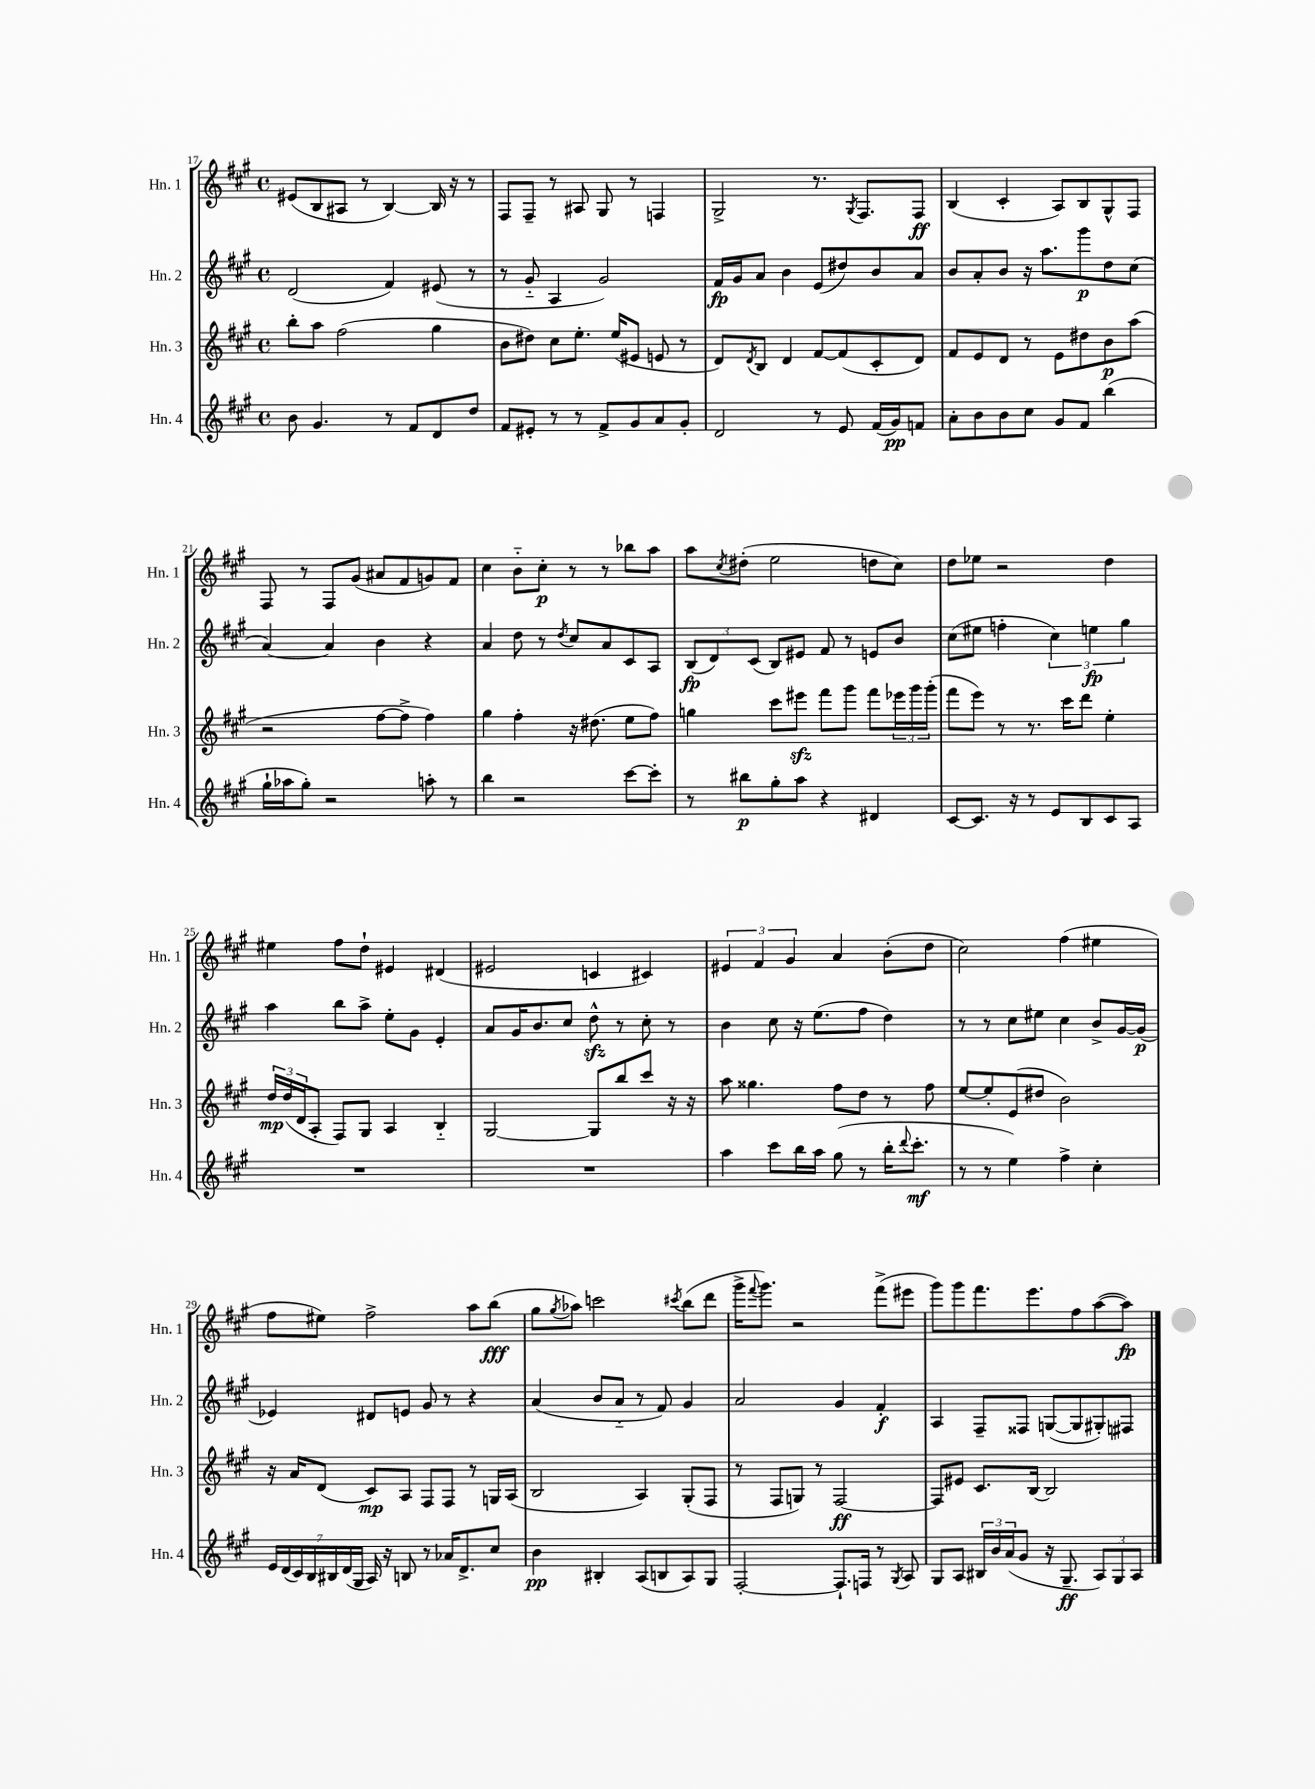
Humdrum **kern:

**kern	**dynam	**kern	**dynam	**kern	**dynam	**kern	**dynam
*part4	*part4	*part3	*part3	*part2	*part2	*part1	*part1
*staff4	*staff4	*staff3	*staff3	*staff2	*staff2	*staff1	*staff1
*I"Hn. 4	*	*I"Hn. 3	*	*I"Hn. 2	*	*I"Hn. 1	*
*I'Hn. 4	*	*I'Hn. 3	*	*I'Hn. 2	*	*I'Hn. 1	*
*clefG2	*	*clefG2	*	*clefG2	*	*clefG2	*
*k[f#c#g#]	*	*k[f#c#g#]	*	*k[f#c#g#]	*	*k[f#c#g#]	*
*M4/4	*	*M4/4	*	*M4/4	*	*M4/4	*
*met(c)	*	*met(c)	*	*met(c)	*	*met(c)	*
=17	=17	=17	=17	=17	=17	=17	=17
8b\	.	8bb'\L	.	(2d/	.	(8e#X/L	.
4.g#/	.	8aa\J	.	.	.	8B/	.
.	.	(2ff#\	.	.	.	8A#X/J	.
.	.	.	.	.	.	8r	.
8r	.	.	.	4f#/)	.	[4B/)	.
8f#/L	.	.	.	.	.	.	.
8d/	.	4gg#\	.	(8e#X/	.	16B/]	.
.	.	.	.	.	.	16r	.
8dd/J	.	.	.	8r	.	8r	.
=18	=18	=18	=18	=18	=18	=18	=18
8f#/L	.	8b\L	.	8r	.	8F#/L	.
8e#X'/J	.	8dd#X\J)	.	8g#/	.	8F#~/J	.
8r	.	8cc#\L	.	4A/	.	8r	.
8r	.	8.ee'\J	.	.	.	8A#X/	.
8f#^/L	.	.	.	2g#/)	.	8G#/	.
.	.	(16ee/KL	.	.	.	.	.
8g#/	.	8e#X/J	.	.	.	8r	.
8a/	.	8en/	.	.	.	4Fn/	.
8g#'/J	.	8r	.	.	.	.	.
=19	=19	=19	=19	=19	=19	=19	=19
2d/	.	8d/L)	.	16f#/LL	fp	2G#^/	.
.	.	.	.	16g#/J	.	.	.
.	.	8qd/	.	.	.	.	.
.	.	8B/J	.	8a/J	.	.	.
.	.	4d/	.	4b\	.	.	.
8r	.	[8f#/L	.	(8e/L	.	8.r	.
8e/	.	(8f#/]	.	8dd#X/)	.	.	.
.	.	.	.	.	.	8qG#/	.
.	.	.	.	.	.	8.F#/L	.
(16f#/LL	.	8c#'/	.	8b/	.	.	.
16g#/J)	pp	.	.	.	.	.	.
8fn/J	.	8d/J)	.	8a/J	.	8F#/J	ff
=20	=20	=20	=20	=20	=20	=20	=20
8a'\L	.	8f#/L	.	8b/L	.	(4B/	.
8b\	.	8e/	.	8a'/	.	.	.
8b\	.	8d/J	.	8b/J	.	4c#'/	.
8cc#\J	.	8r	.	16r	.	.	.
.	.	.	.	8.aa\L	.	.	.
8g#/L	.	8e\L	.	.	.	8A/L)	.
8f#/J	.	8dd#X\	.	8ggg#\	p	8B/	.
(4bb\	.	8b\	p	8dd\	.	8G#^^/	.
.	.	(8aa\J	.	(8cc#\J	.	8F#/J	.
!!LO:LB:g=z
=21	=21	=21	=21	=21	=21	=21	=21
16gg#`\LL	.	2r	.	[4a/)	.	8F#/	.
16aa-X\J	.	.	.	.	.	.	.
8gg#'\J)	.	.	.	.	.	8r	.
2r	.	.	.	4a/]	.	8F#/L	.
.	.	.	.	.	.	(8g#/J	.
.	.	[8ff#\L	.	4b\	.	8a#X/L	.
.	.	8ff#^\J]	.	.	.	8f#/	.
8aan'\	.	4ff#\)	.	4r	.	8gn/)	.
8r	.	.	.	.	.	8f#/J	.
=22	=22	=22	=22	=22	=22	=22	=22
4bb\	.	4gg#\	.	4a/	.	4cc#\	.
2r	.	4ff#'\	.	8dd\	.	8b\L	.
.	.	.	.	8r	.	8cc#'\J	p
.	.	.	.	8qdd/	.	.	.
.	.	16r	.	8cc#/L	.	8r	.
.	.	(8.dd#X\	.	.	.	.	.
.	.	.	.	8a/	.	8r	.
[8ccc#\L	.	8ee\L	.	8c#/	.	8bb-X\L	.
8ccc#'\J]	.	8ff#\J)	.	8A/J	.	8aa\J	.
=23	=23	=23	=23	=23	=23	=23	=23
8r	.	4ggn\	.	(12B/L	fp	8aa\L	.
.	.	.	.	12d/)	.	.	.
.	.	.	.	.	.	8qcc#/	.
8bb#X\L	p	.	.	.	.	(8dd#X'\J	.
.	.	.	.	(12c#/J	.	.	.
8gg#'\	.	8ccc#\L	.	8B/L)	.	2ee\	.
8aa\J	.	8eee#Xzz\J	.	8e#X/J	.	.	.
4r	.	8fff#\L	.	8f#/	.	.	.
.	.	8ggg#\J	.	8r	.	.	.
4d#X/	.	8fff#\L	.	8en/L	.	8ddn\L	.
.	.	24eee-X\L	.	8b/J	.	8cc#\J)	.
.	.	24ggg#\	.	.	.	.	.
.	.	(24ggg#'\JJ	.	.	.	.	.
=24	=24	=24	=24	=24	=24	=24	=24
[8c#/L	.	8fff#\L	.	(8cc#\L	.	8dd\L	.
8.c#/J]	.	8eee\J)	.	8ee#X\J	.	8ee-X\J	.
.	.	8r	.	4ffn'\	.	2r	.
16r	.	.	.	.	.	.	.
8r	.	8.r	.	.	.	.	.
8e/L	.	.	.	6cc#\)	.	.	.
.	.	16ccc#\KL	.	.	.	.	.
8B/	.	8ddd\J	.	.	.	.	.
.	.	.	.	6een\	fp	.	.
8c#/	.	4ee'\	.	.	.	4dd\	.
.	.	.	.	6gg#\	.	.	.
8A/J	.	.	.	.	.	.	.
!!LO:LB:g=z
=25	=25	=25	=25	=25	=25	=25	=25
1r	.	24dd/LL	mp	4aa\	.	4ee#X\	.
.	.	(24dd/	.	.	.	.	.
.	.	24d/J	.	.	.	.	.
.	.	8A'/J	.	.	.	.	.
.	.	8F#/L)	.	8bb\L	.	8ff#\L	.
.	.	8G#/J	.	8aa^\J	.	8dd`\J	.
.	.	4A/	.	8ee'\L	.	4e#X/	.
.	.	.	.	8g#\J	.	.	.
.	.	4B/	.	4e'/	.	(4d#X/	.
=26	=26	=26	=26	=26	=26	=26	=26
1r	.	[2G#/	.	8a/L	.	2e#X/	.
.	.	.	.	16g#/K	.	.	.
.	.	.	.	8.b/	.	.	.
.	.	.	.	8cc#/J	.	.	.
.	.	8G#/L]	.	8ddzz^^\	.	4cn/	.
.	.	8bb/	.	8r	.	.	.
.	.	8ccc#/J	.	8cc#'\	.	4c#X/)	.
.	.	16r	.	8r	.	.	.
.	.	16r	.	.	.	.	.
=27	=27	=27	=27	=27	=27	=27	=27
4aa\	.	8aa\	.	4b\	.	6e#X/	.
.	.	4.gg##X\	.	.	.	.	.
.	.	.	.	.	.	6f#/	.
8ccc#\L	.	.	.	8cc#\	.	.	.
.	.	.	.	.	.	6g#/	.
16bb\L	.	.	.	16r	.	.	.
16aa\JJ	.	.	.	(8.ee\L	.	.	.
(8gg#\	.	8ff#\L	.	.	.	4a/	.
8r	.	8dd\J	.	8ff#\J	.	.	.
16bb'\KL	.	8r	.	4dd\)	.	(8b'\L	.
8qqddd/	.	.	.	.	.	.	.
8.ccc#'\J	mf	.	.	.	.	.	.
.	.	8ff#\	.	.	.	8dd\J	.
=28	=28	=28	=28	=28	=28	=28	=28
8r	.	[8ee/L	.	8r	.	2cc#\)	.
8r	.	8ee'/]	.	8r	.	.	.
4ee\)	.	(8e/	.	8cc#\L	.	.	.
.	.	8dd#X/J	.	8ee#X\J	.	.	.
4ff#^\	.	2b\)	.	4cc#\	.	(4ff#\	.
4cc#'\	.	.	.	8b^/L	.	4ee#X\	.
.	.	.	.	[16g#/L	.	.	.
.	.	.	.	(16g#/JJ]	p	.	.
!!LO:LB:g=z
=29	=29	=29	=29	=29	=29	=29	=29
28e/LL	.	16r	.	4e-X/)	.	8ff#\L	.
(28d/	.	.	.	.	.	.	.
.	.	16a/KL	.	.	.	.	.
28c#/)	.	.	.	.	.	.	.
28B/	.	.	.	.	.	.	.
.	.	(8d/J	.	.	.	8ee#X\J)	.
28B#X/	.	.	.	.	.	.	.
(28d/	.	.	.	.	.	.	.
28G#/JJ	.	.	.	.	.	.	.
16A/)	.	8c#/L)	mp	8d#X/L	.	2ff#^\	.
16r	.	.	.	.	.	.	.
8Bn/	.	8A/J	.	8en/J	.	.	.
8r	.	8F#/L	.	8g#/	.	.	.
16a-X/KL	.	8F#/J	.	8r	.	.	.
8.d^/	.	.	.	.	.	.	.
.	.	8r	.	4r	.	8aa\L	.
8cc#/J	.	16Gn/LL	.	.	.	(8bb\J	fff
.	.	(16A/JJ	.	.	.	.	.
=30	=30	=30	=30	=30	=30	=30	=30
4b\	pp	2B/	.	(4a/	.	8gg#\L	.
.	.	.	.	.	.	8qgg#/	.
.	.	.	.	.	.	8aa-X\J)	.
4B#X'/	.	.	.	8b/L	.	2cccn\	.
.	.	.	.	8a/J	.	.	.
(8A/L	.	4A/)	.	8r	.	.	.
8Bn/	.	.	.	8f#/)	.	.	.
.	.	.	.	.	.	8qccc#X/	.
8A/)	.	(8G#'/L	.	4g#/	.	(8bb\L	.
8G#/J	.	8F#/J	.	.	.	8ddd\J	.
=31	=31	=31	=31	=31	=31	=31	=31
[2F#'/	.	8r	.	2a/	.	16ggg#^\KL	.
.	.	.	.	.	.	8qqfff#/	.
.	.	.	.	.	.	8.ggg#\J)	.
.	.	8F#/L	.	.	.	.	.
.	.	8Gn/J)	.	.	.	2r	.
.	.	8r	.	.	.	.	.
8.F#`/L]	.	[2F#/	ff	4g#/	.	.	.
16Fn/Jk	.	.	.	.	.	.	.
8r	.	.	.	4f#'/	f	(8fff#^\L	.
8qG#/	.	.	.	.	.	.	.
8A/	.	.	.	.	.	8eee#X\J	.
=32	=32	=32	=32	=32	=32	=32	=32
8G#/L	.	8F#/L]	.	4A/	.	8ggg#\L)	.
8A/J	.	8e#X/J	.	.	.	8ggg#\	.
24B#X/LL	.	8.c#/L	.	8F#~/L	.	8.fff#\	.
24b/	.	.	.	.	.	.	.
(24a/J	.	.	.	.	.	.	.
8g#/J	.	.	.	8F##X/J	.	.	.
.	.	[16B/Jk	.	.	.	8.eee\	.
16r	.	2B/]	.	([8Gn/L	.	.	.
8.G#~/	ff	.	.	.	.	.	.
.	.	.	.	8G/]	.	8ff#\	.
12A/L)	.	.	.	8G#X'/)	.	([8aa\	.
12G#/	.	.	.	.	.	.	.
.	.	.	.	8F#X/J	.	8aa\J])	fp
12A/J	.	.	.	.	.	.	.
==	==	==	==	==	==	==	==
*-	*-	*-	*-	*-	*-	*-	*-
